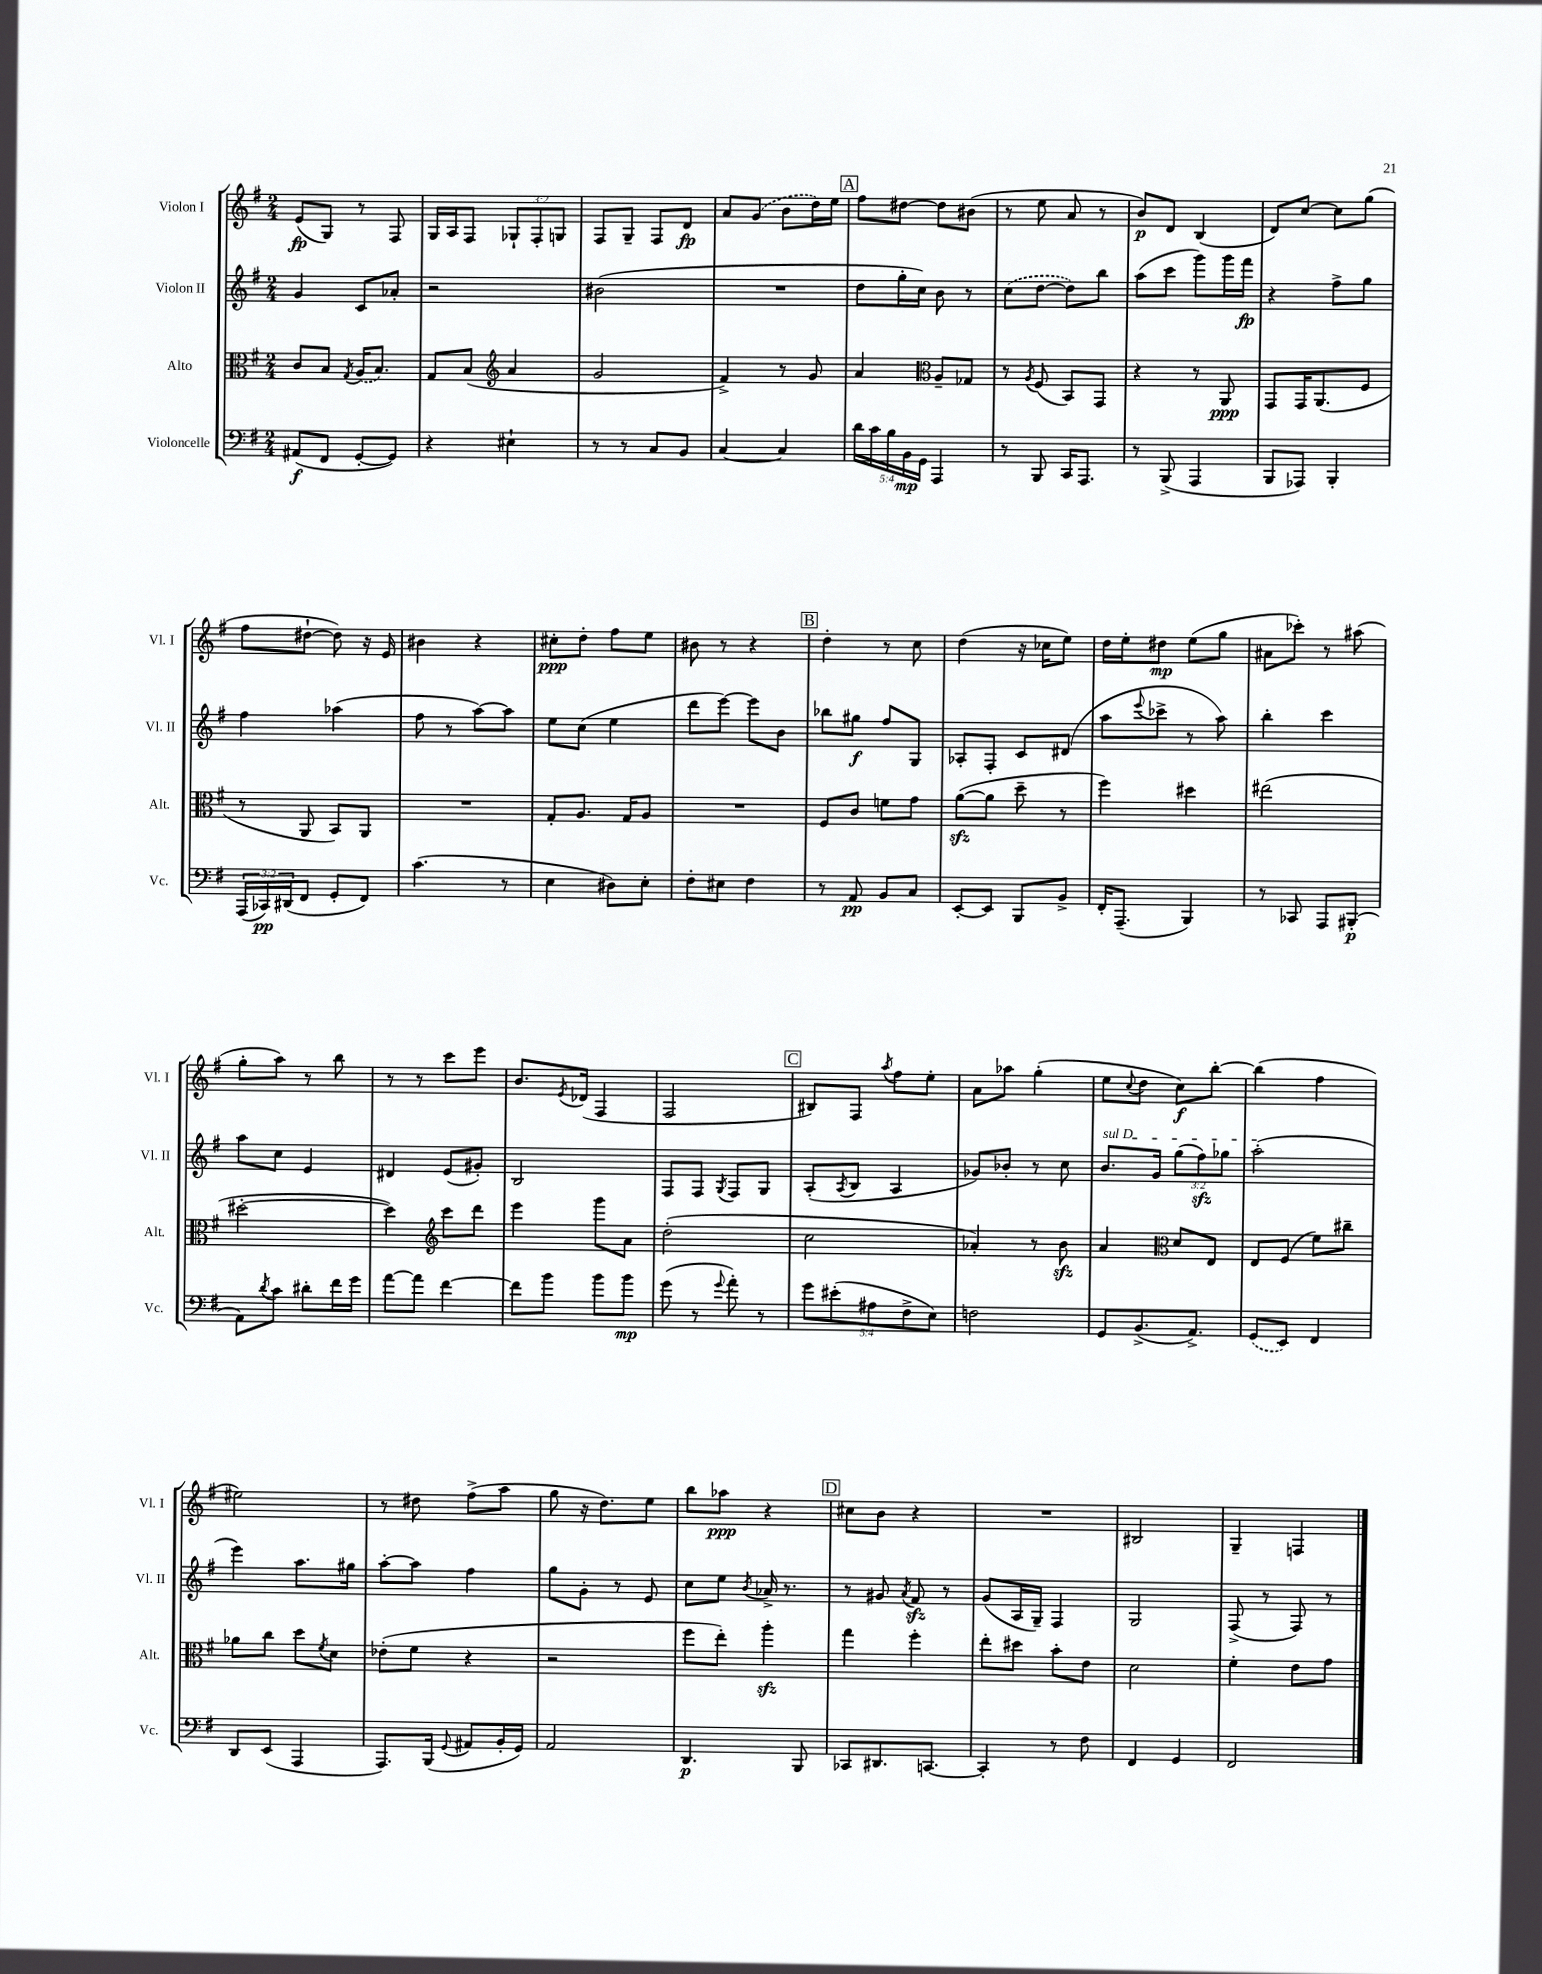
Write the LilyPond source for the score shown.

<<
\new StaffGroup <<
\new Staff = "s0" \with { instrumentName = "Violon I" shortInstrumentName = "Vl. I" } {
    \clef treble \key g \major \numericTimeSignature \time 2/4 \override Staff.TupletNumber.text = #tuplet-number::calc-fraction-text
    e'8\fp( g8) r8 fis8 |
    g16 a16 fis8 \tuplet 3/2 { ges8-! fis8-. g8 } |
    fis8 g8-- fis8 d'8\fp |
    a'8 \once \slurDashed g'8( b'8 d''16) e''16 |
    \mark \markup { \box "A" } fis''8 dis''8~ dis''8 bis'8( |
    r8 e''8 a'8 r8 |
    b'8\p) d'8 b4( |
    d'8) c''8~ c''8 g''8( |
    fis''8 dis''8~-! dis''8) r16 e'16 |
    bis'4 r4 |
    cis''8-.\ppp d''8-. fis''8 e''8 |
    bis'8 r8 r4 |
    \mark \markup { \box "B" } d''4-. r8 c''8 |
    d''4( r16 ces''16 e''8) |
    d''16 e''16-. dis''8\mp e''8( g''8 |
    ais'8 ces'''8-.) r8 ais''8( |
    g''8-. a''8) r8 b''8 |
    r8 r8 c'''8 e'''8 |
    b'8. \acciaccatura { e'8 } des'16( fis4 |
    fis2 |
    \mark \markup { \box "C" } bis8) fis8 \acciaccatura { a''8 } fis''8 e''8-. |
    a'8 aes''8 g''4-.( |
    e''8 \appoggiatura { c''8 } d''8 c''8\f) b''8~-. |
    b''4( fis''4 |
    eis''2) |
    r8 dis''8 fis''8->( a''8 |
    g''8 r16 d''8.) e''8 |
    b''8 aes''8\ppp r4 |
    \mark \markup { \box "D" } cis''8 b'8 r4 |
    R2 |
    bis2 |
    g4-- f4 \bar "|." |
}
\new Staff = "s1" \with { instrumentName = "Violon II" shortInstrumentName = "Vl. II" } {
    \clef treble \key g \major \numericTimeSignature \time 2/4 \override Staff.TupletNumber.text = #tuplet-number::calc-fraction-text
    g'4 c'8 aes'8-. |
    r2 |
    bis'2( |
    R2 |
    \mark \markup { \box "A" } d''8 g''16-. c''16) b'8 r8 |
    \once \slurDashed c''8( d''8~ d''8) b''8 |
    a''8( c'''8 g'''8) g'''16 fis'''16\fp |
    r4 fis''8-> g''8 |
    fis''4 aes''4( |
    fis''8 r8 a''8~) a''8 |
    e''8 c''8( e''4 |
    d'''8 e'''8~) e'''8 b'8 |
    \mark \markup { \box "B" } bes''8 gis''8\f fis''8 g8 |
    aes8-. fis8-. c'8 dis'8( |
    a''8 \appoggiatura { e'''8 } ces'''8-> r8 a''8) |
    b''4-. c'''4 |
    a''8 c''8 e'4 |
    dis'4 e'8( gis'8-.) |
    b2 |
    fis8 fis8 \acciaccatura { g8 } fis8 g8 |
    \mark \markup { \box "C" } a8-.( \acciaccatura { a8 } b8 a4 |
    ges'8) bes'8-. r8 c''8 |
    \once \override TextSpanner.bound-details.left.text = \markup { \italic "sul D" } b'8.\startTextSpan g'16 \tuplet 3/2 { g''8( fis''8\sfz) ges''8 } |
    a''2-.\stopTextSpan( |
    e'''4) a''8. gis''16 |
    a''8~-. a''8 fis''4 |
    g''8 g'8-. r8 e'8 |
    c''8 e''8 \acciaccatura { b'8 } aes'16-> r8. |
    \mark \markup { \box "D" } r8 gis'8 \acciaccatura { a'8 } fis'8\sfz r8 |
    g'8( a16 g16--) fis4 |
    g2 |
    fis8->( r8 fis8) r8 \bar "|." |
}
\new Staff = "s2" \with { instrumentName = "Alto" shortInstrumentName = "Alt." } {
    \clef alto \key g \major \numericTimeSignature \time 2/4
    c'8 b8 \acciaccatura { g8 } \once \slurDashed a16( b8.) |
    g8 b8( \clef treble a'4 |
    g'2 |
    fis'4->) r8 g'8 |
    \mark \markup { \box "A" } a'4 \clef alto a8-- ges8 |
    r8 \acciaccatura { a8 } fis8( b,8) g,8 |
    r4 r8 a,8\ppp |
    g,8 g,16 a,8.( fis8 |
    r8 a,8 b,8) a,8 |
    R2 |
    g8-. a8. g16 a8 |
    R2 |
    \mark \markup { \box "B" } fis8 c'8 f'8 g'8 |
    a'8~\sfz( a'8 d''8-- r8 |
    fis''4) dis''4 |
    eis''2( |
    dis''2~-. |
    dis''4) \clef treble c'''8 d'''8 |
    e'''4 g'''8 a'8 |
    d''2-.( |
    \mark \markup { \box "C" } c''2 |
    aes'4-.) r8 b'8\sfz |
    a'4 \clef alto d'8 e8 |
    e8 fis8( fis'8) cis''8-- |
    aes'8 c''8 d''8 \acciaccatura { fis'8 } d'8 |
    ees'8-.( fis'8 r4 |
    r2 |
    fis''8 e''8-.) a''4-.\sfz |
    \mark \markup { \box "D" } g''4 fis''4-. |
    e''8-. dis''8 b'8-. e'8 |
    d'2 |
    fis'4-. e'8 g'8 \bar "|." |
}
\new Staff = "s3" \with { instrumentName = "Violoncelle" shortInstrumentName = "Vc." } {
    \clef bass \key g \major \numericTimeSignature \time 2/4 \override Staff.TupletNumber.text = #tuplet-number::calc-fraction-text
    ais,8\f( fis,8 g,8~-. g,8) |
    r4 eis4-! |
    r8 r8 c8 b,8 |
    c4~ c4 |
    \mark \markup { \box "A" } \tuplet 5/4 { d'16 c'16 b16 b,16\mp g,16 } a,,4 |
    r8 b,,8 c,16 a,,8. |
    r8 b,,8->( a,,4 |
    b,,8 aes,,8) b,,4-. |
    \tuplet 3/2 { a,,16( ces,16\pp) dis,16( } fis,8 g,8-. fis,8) |
    c'4.( r8 |
    e4 dis8) e8-. |
    fis8-. eis8 fis4 |
    \mark \markup { \box "B" } r8 a,8\pp b,8 c8 |
    e,8~-. e,8 b,,8 b,8-> |
    fis,16-. a,,8.--( b,,4) |
    r8 ces,8 a,,8 bis,,8-.\p( |
    a,8) \acciaccatura { d'8 } c'8 dis'8-. fis'16 g'16 |
    a'8~ a'8 fis'4~ |
    fis'8 b'8 b'8 b'8\mp |
    g'8( r8 \appoggiatura { g'8 } a'8-.) r8 |
    \mark \markup { \box "C" } \tuplet 5/4 { g'8 eis'8-.( ais8 fis8-> e8) } |
    f2 |
    g,8 b,8.->( a,8.->) |
    \once \slurDashed g,8( e,8) fis,4 |
    d,8 e,8( a,,4 |
    a,,8.) b,,16( \appoggiatura { g,8 } ais,8 b,16-. g,16) |
    a,2 |
    d,4.\p b,,8 |
    \mark \markup { \box "D" } ces,8 dis,8. c,8.~ |
    c,4-. r8 fis8 |
    fis,4 g,4 |
    fis,2 \bar "|." |
}
>>
>>
\layout { \context { \Score \remove "Bar_number_engraver" } }
